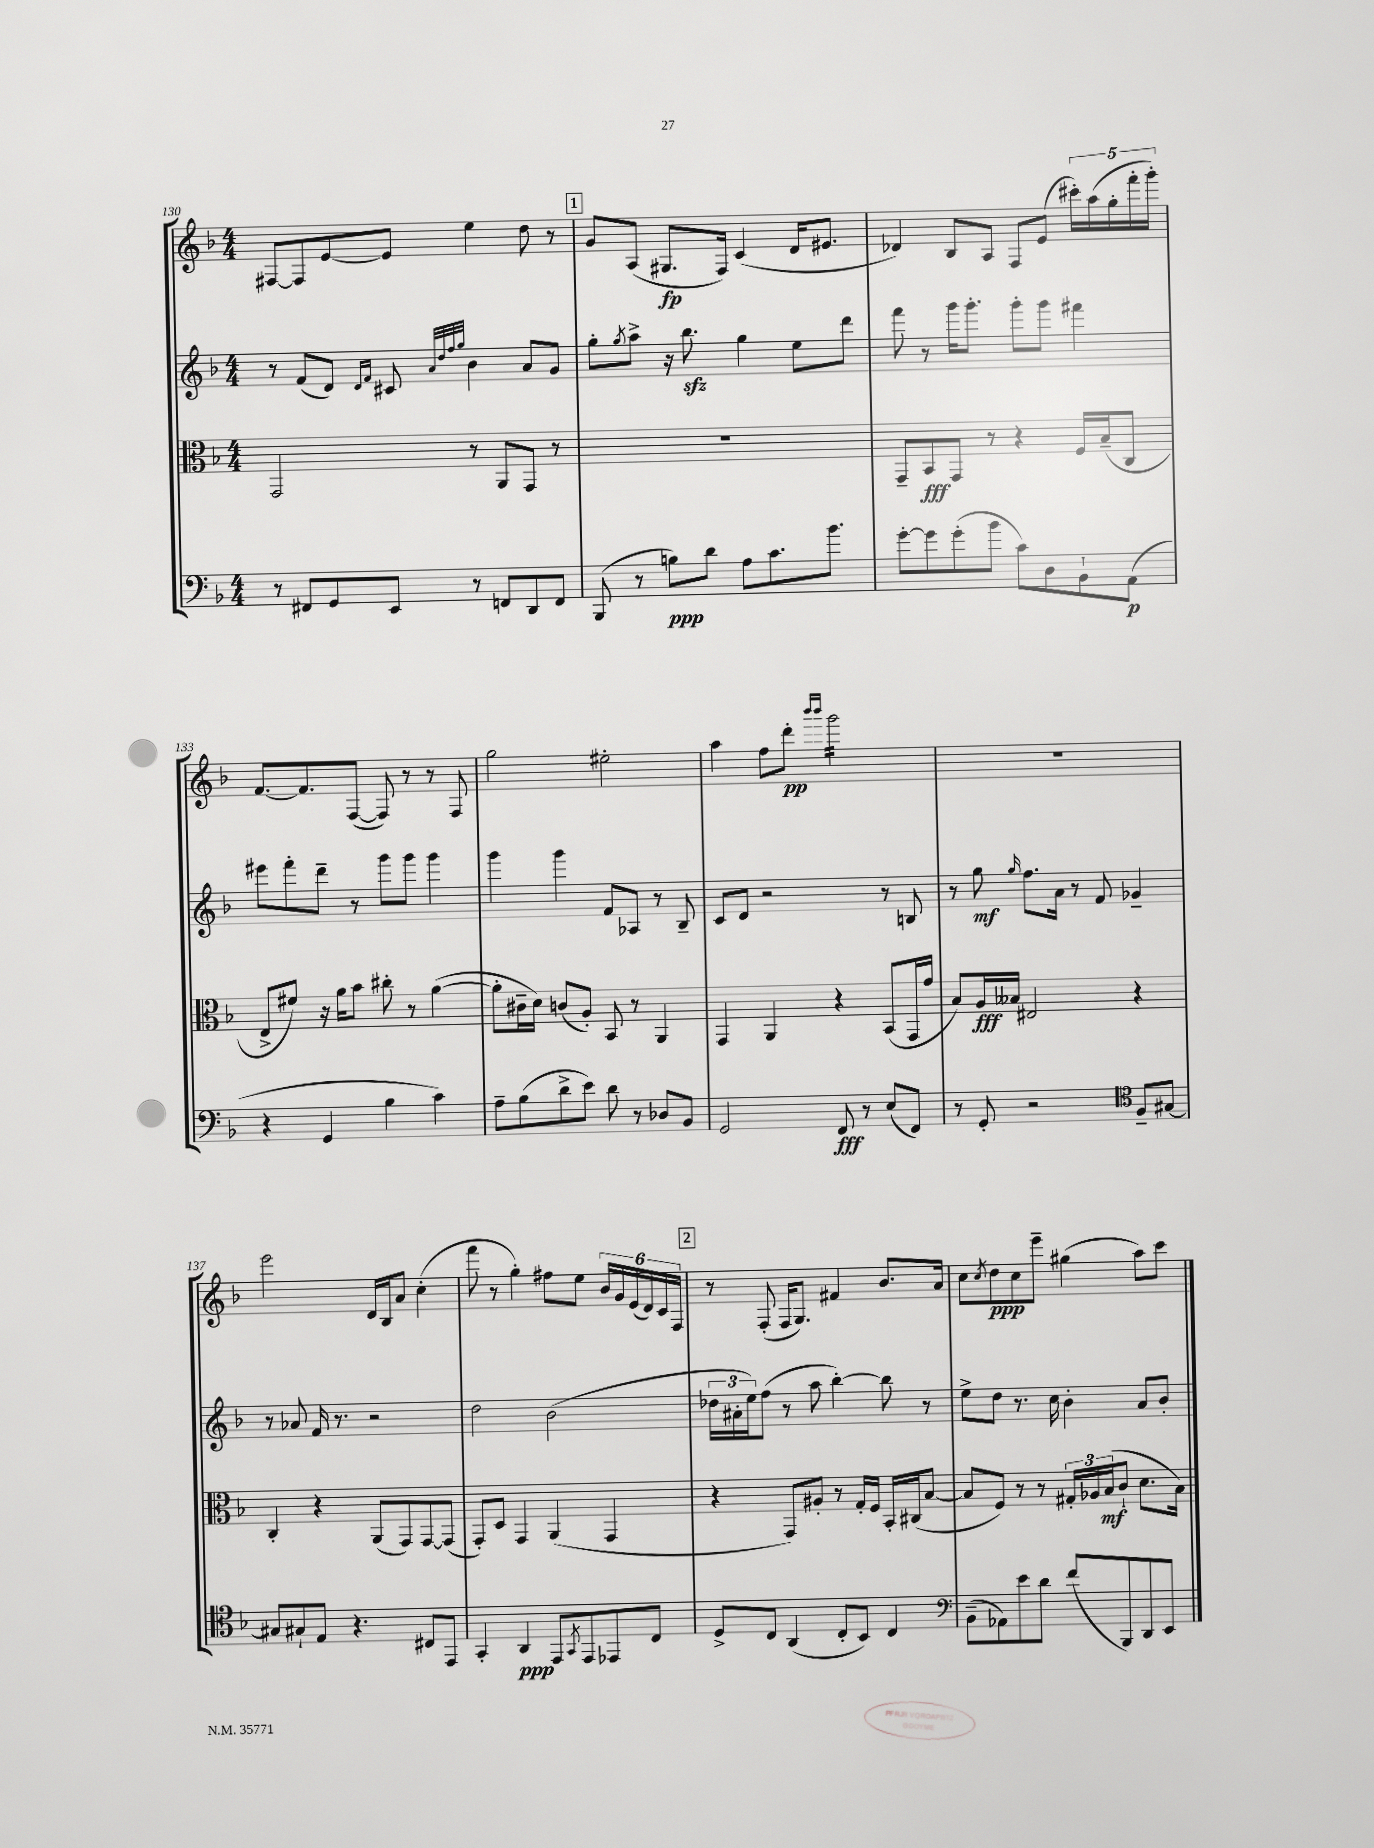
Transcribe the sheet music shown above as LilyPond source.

<<
\new StaffGroup <<
\new Staff = "s0" {
    \clef treble \key f \major \numericTimeSignature \time 4/4
    fis8~ fis8 e'8~ e'8 e''4 d''8 r8 |
    \mark \markup { \box "1" } g'8 a8( gis8.\fp f16) c'4( d'16 eis'8. |
    des'4) bes8 a8 f8 e'8( \tuplet 5/4 { cis'''16-.) a''16( g''16-. f'''16-. g'''16-.) } |
    f'8.~ f'8. f8~( f8) r8 r8 f8 |
    g''2 eis''2-. |
    a''4 f''8 d'''8-.\pp \grace { bes'''16 bes'''16 } g'''2:16 |
    R1 |
    e'''2 d'16 bes16 a'8 c''4-.( |
    f'''8 r8 g''4-.) fis''8 e''8 \tuplet 6/4 { bes'16 g'16 e'16( d'16) c'16 f16 } |
    \mark \markup { \box "2" } r8 f8-.( f16 g8.) fis'4 bes'8. a'16 |
    c''8 \acciaccatura { c''8 } d''8\ppp c''8 e'''8-- gis''4( a''8) c'''8 \bar "|." |
}
\new Staff = "s1" {
    \clef treble \key f \major \numericTimeSignature \time 4/4
    r8 f'8( d'8) \grace { d'16 f'16 } cis'8 \grace { a'32 d''32 f''32 g''32 } bes'4 a'8 g'8 |
    \mark \markup { \box "1" } g''8-. \acciaccatura { g''8 } a''8-> r16 bes''8.\sfz g''4 e''8 d'''8 |
    f'''8 r8 g'''16 g'''8.-. g'''8-. g'''8 fis'''4 |
    eis'''8 f'''8-. d'''8-- r8 g'''8 g'''8 g'''4 |
    g'''4 g'''4 f'8 aes8 r8 bes8-- |
    c'8 d'8 r2 r8 b8 |
    r8 g''8\mf \grace { g''16 } f''8. a'16 r8 f'8 ges'4-- |
    r8 aes'8 f'16 r8. r2 |
    d''2 bes'2( |
    \mark \markup { \box "2" } \tuplet 3/2 { des''16 ais'16-. e''16) } f''8( r8 a''8 bes''4~-.) bes''8 r8 |
    e''8-> d''8 r8. c''16 bes'4-. a'8 bes'8-. \bar "|." |
}
\new Staff = "s2" {
    \clef alto \key f \major \numericTimeSignature \time 4/4
    g,2 r8 a,8 g,8 r8 |
    \mark \markup { \box "1" } R1 |
    g,8-- bes,8\fff g,8 r8 r4 f16 bes16--( c8 |
    e8-> fis'8) r16 a'16 bes'8 cis''8-. r8 a'4~( |
    a'8-. cis'16-- d'16) c'8( a8-.) bes,8 r8 a,4 |
    g,4 a,4 r4 bes,8( g,16 g'16 |
    bes8) a16\fff beses16 eis2 r4 |
    c4-. r4 a,8( g,8) g,8~ g,8( |
    g,8-.) d8 g,4 a,4( g,4 |
    \mark \markup { \box "2" } r4 g,8) ais8-. r8 g16-. f16 bes,16-. cis16( bes8~ |
    bes8 f8) r8 r8 \tuplet 3/2 { gis16-. aes16 bes16\mf( } c'8-! d'8. bes16) \bar "|." |
}
\new Staff = "s3" {
    \clef bass \key f \major \numericTimeSignature \time 4/4
    r8 fis,8 g,8 e,8 r8 f,8 d,8 f,8 |
    \mark \markup { \box "1" } bes,,8( r8 b8\ppp) d'8 a8 c'8. bes'8. |
    g'8~-. g'8 g'8-.( bes'8 c'8) d8 bes,8-! a,8\p( |
    r4 g,4 bes4 c'4) |
    a8-- bes8( d'8-> e'8) d'8 r8 des8 bes,8 |
    g,2 f,8\fff r8 e8( f,8) |
    r8 g,8-. r2 \clef tenor f8-- gis8~ |
    gis8 gis8-! e8 r4. cis8 e,8 |
    g,4-. a,4\ppp e,8 \acciaccatura { g,8 } e,8 ees,8 c8 |
    \mark \markup { \box "2" } d8-> c8 a,4( c8-. bes,8) c4 |
    \clef bass bes,8--( aes,8) e'8 d'8 f'8( bes,,8) d,8 e,8 \bar "|." |
}
>>
>>
\layout { \context { \Score currentBarNumber = #130 } }
